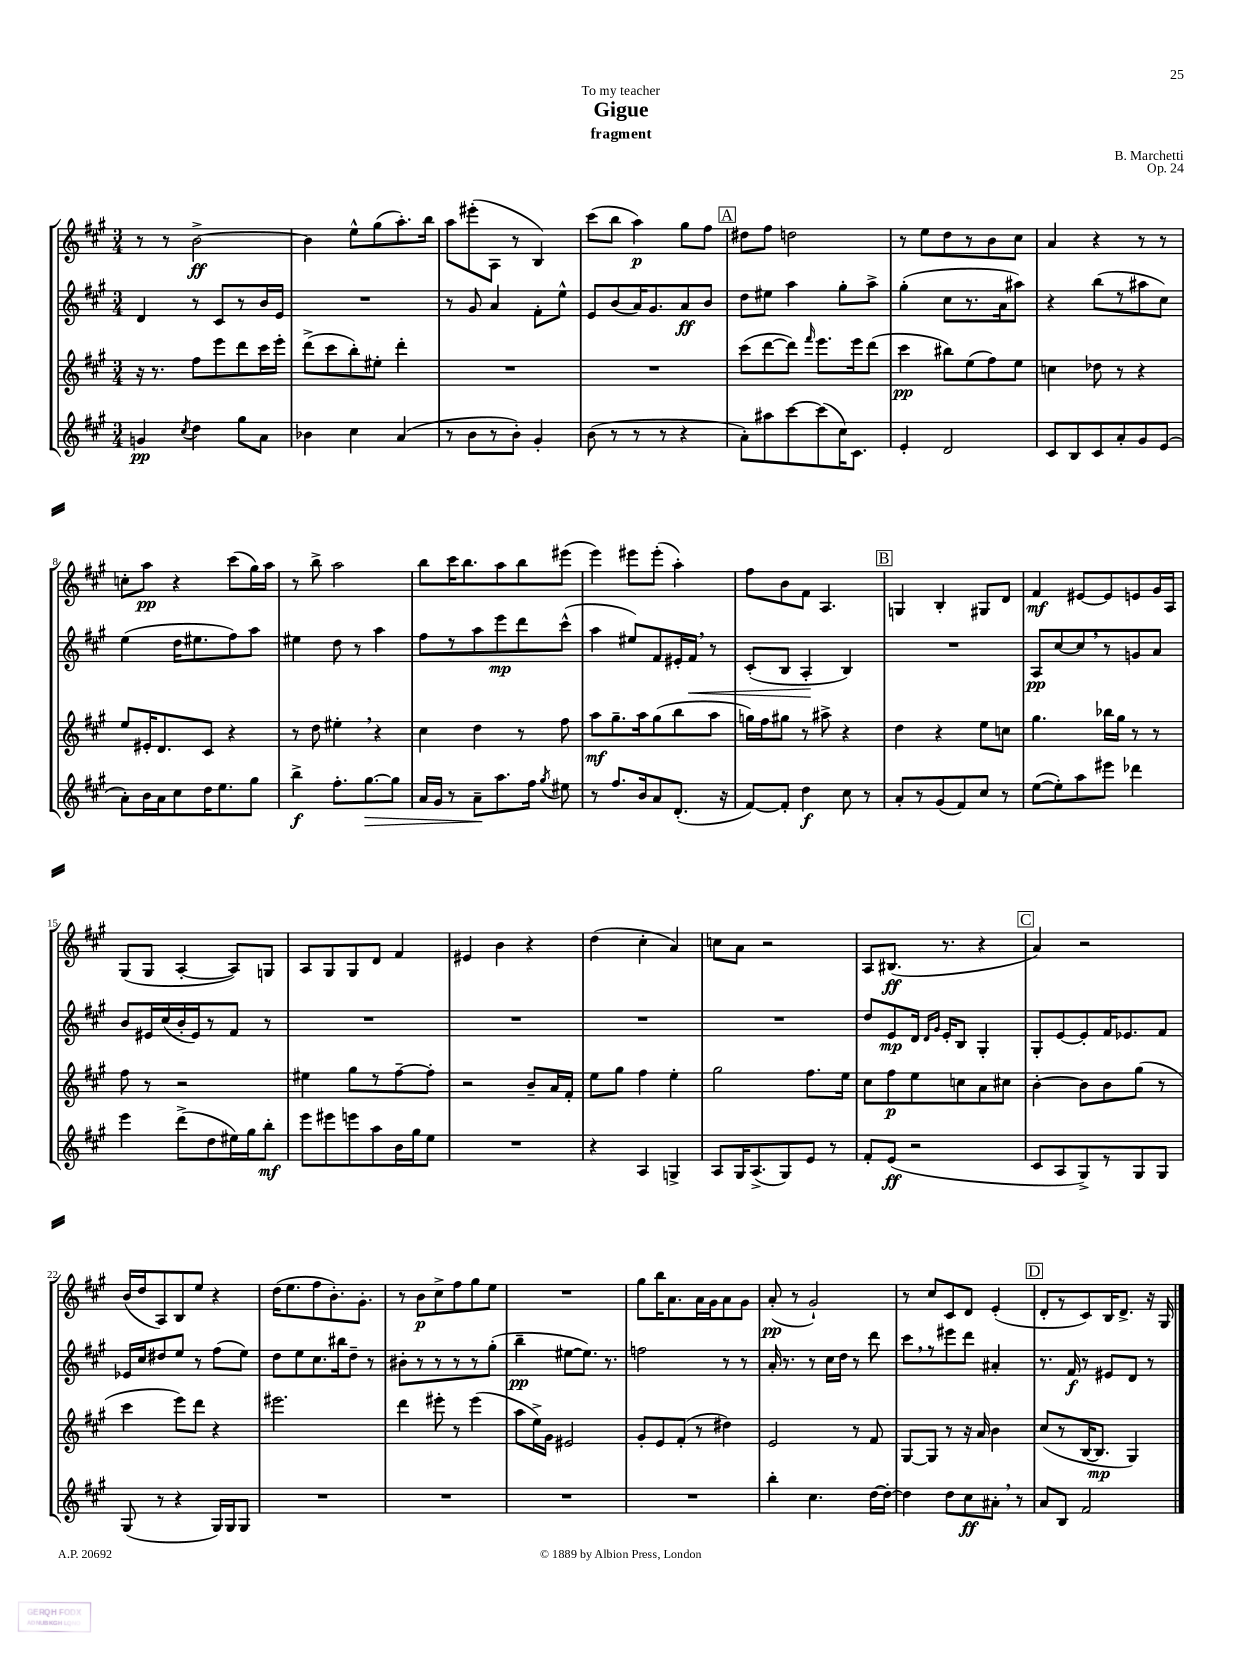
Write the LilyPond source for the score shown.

\header { title = "Gigue" composer = "B. Marchetti" subtitle = "fragment" dedication = "To my teacher" opus = "Op. 24" }
<<
\new StaffGroup <<
\new Staff = "s0" {
    \clef treble \key a \major \numericTimeSignature \time 3/4
    \autoBeamOff r8 r8 b'2~->\ff |
    b'4 e''8[-^ gis''8( a''8.-.) b''16] |
    a''8[ eis'''8-.( a8] r8 b4) |
    cis'''8[( b''8] a''4\p) gis''8[ fis''8] |
    \mark \markup { \box "A" } dis''8[ fis''8] d''2 |
    r8 e''8[ d''8 r8 b'8 cis''8] |
    a'4 r4 r8 r8 |
    c''8[-. a''8]\pp r4 cis'''8[( gis''16) a''16] |
    r8 b''8-> a''2 |
    b''8[ cis'''16 b''8. a''8 b''8 eis'''8]( |
    e'''4) eis'''8[ eis'''8]-.( a''4-.) |
    fis''8[ b'8 fis'8] a4. |
    \mark \markup { \box "B" } g4 b4-. gis8[ d'8] |
    fis'4\mf eis'8[~ eis'8 e'8 gis'16 a16] |
    gis8[( gis8] a4~-. a8[) g8] |
    a8[ gis8 gis8 d'8] fis'4 |
    eis'4 b'4 r4 |
    d''4( cis''4-. a'4) |
    c''8[ a'8] r2 |
    a8[ bis8.]\ff( r8. r4 |
    \mark \markup { \box "C" } a'4) r2 |
    b'16[( d''16 a8) b8 e''8] r4 |
    d''16[( e''8. fis''8 b'8.-.) gis'8.]-. |
    r8 b'8[\p cis''8-> fis''8 gis''8 e''8] |
    R2. |
    gis''8[ b''16 a'8. a'16 gis'16 a'8 gis'8] |
    a'8-.\pp( r8 gis'2-!) |
    r8 cis''8[ cis'8 d'8] e'4-.( |
    \mark \markup { \box "D" } d'8[-. r8 cis'8) b16 d'8.]-> r16 gis16 \bar "|." |
}
\new Staff = "s1" {
    \clef treble \key a \major \numericTimeSignature \time 3/4
    \autoBeamOff d'4 r8 cis'8[ r8 b'16 e'16] |
    R2. |
    r8 gis'8 a'4 fis'8[-. e''8]-^ |
    e'8[ b'8( a'16) gis'8. a'8\ff b'8] |
    \mark \markup { \box "A" } d''8[ eis''8] a''4 gis''8[-. a''8]-> |
    gis''4-.( cis''8[ r8. a'16 ais''8]) |
    r4 b''8[( r8 ais''8 cis''8]) |
    e''4( d''16[ eis''8. fis''8) a''8] |
    eis''4 d''8 r8 a''4 |
    fis''8[ r8 a''8 e'''8\mp d'''8 cis'''8]-^( |
    a''4 eis''8[) fis'8 eis'16-. fis'16]\< \breathe r8 |
    cis'8[-.( b8] a4-.\! b4) |
    \mark \markup { \box "B" } R2. |
    a8[\pp cis''8~ cis''8 \breathe r8 g'8 a'8] |
    b'8[ eis'16 cis''16( b'16-. eis'16) r8 fis'8] r8 |
    R2. |
    R2. |
    R2. |
    R2. |
    d''8[ e'8\mp d'16] \grace { d'16[ gis'16] } e'16[-. b8] gis4-. |
    \mark \markup { \box "C" } gis8[-. e'8~ e'8-. fis'16 ees'8. fis'8] |
    ees'16[ cis''16 dis''8 e''8] r8 fis''8[( e''8]) |
    d''8[ e''8 cis''8. bis''16 d''8]-- r8 |
    bis'8[-. r8 r8 r8 r8 gis''8]-.( |
    b''4--\pp eis''8[~ eis''8.]) r8. |
    f''2 r8 r8 |
    a'16-. r8. r8 cis''16[ d''16] r8 d'''8 |
    cis'''8[ \breathe r8 eis'''8 d'''8] ais'4-. |
    \mark \markup { \box "D" } r8. fis'16\f r8 eis'8[ d'8] r8 \bar "|." |
}
\new Staff = "s2" {
    \clef treble \key a \major \numericTimeSignature \time 3/4
    \autoBeamOff r16 r8. fis''8[ e'''8 d'''8 cis'''16 e'''16]-. |
    d'''8[->( cis'''8 b''8-.) eis''8]-. d'''4-. |
    R2. |
    R2. |
    \mark \markup { \box "A" } cis'''8[( d'''8~ d'''8]) \grace { fis'''16 } e'''8.[ e'''16 d'''8]( |
    cis'''4\pp bis''8[) e''8( fis''8) e''8] |
    c''4 des''8 r8 r4 |
    e''8[ eis'16-. d'8. cis'8] r4 |
    r8 d''8 eis''4-. \breathe r4 |
    cis''4 d''4 r8 fis''8 |
    a''8[\mf gis''8.-- a''16 gis''8( b''8 a''8] |
    g''16[) fis''16 gis''8] r8 ais''8-> r4 |
    \mark \markup { \box "B" } d''4 r4 e''8[ c''8] |
    gis''4. bes''16[ gis''16] r8 r8 |
    fis''8 r8 r2 |
    eis''4 gis''8[ r8 fis''8~-- fis''8]-. |
    r2 b'8[-- a'16 fis'16]-. |
    e''8[ gis''8] fis''4 e''4-. |
    gis''2 fis''8.[ e''16] |
    cis''8[ fis''8\p e''8 c''8 a'8 cis''8] |
    \mark \markup { \box "C" } b'4~-. b'8[ b'8 gis''8]( r8 |
    cis'''4 e'''8[) d'''8] r4 |
    eis'''2. |
    d'''4 eis'''8-. r8 eis'''4( |
    a''8[ e''16->) gis'16] eis'2 |
    gis'8[-. e'8 fis'8]-.( r8 dis''4) |
    e'2 r8 fis'8 |
    gis8[~ gis8] r8 r16 a'16 b'4 |
    \mark \markup { \box "D" } cis''8[( r8 b16~ b8.]\mp gis4) \bar "|." |
}
\new Staff = "s3" {
    \clef treble \key a \major \numericTimeSignature \time 3/4
    \autoBeamOff g'4\pp \acciaccatura { cis''8 } d''4 gis''8[ a'8] |
    bes'4 cis''4 a'4( |
    r8 b'8[ r8 b'8]-.) gis'4-. |
    b'8( r8 r8 r8 r4 |
    \mark \markup { \box "A" } a'8[-.) ais''8 cis'''8~ cis'''8( cis''16) cis'8.] |
    e'4-. d'2 |
    cis'8[ b8 cis'8 a'8-. gis'8 e'8]( |
    a'8[-.) b'16 a'16 cis''8 d''16 e''8. gis''8] |
    b''4->\f fis''8.[-. gis''8.~\> gis''8] |
    a'16[ gis'16] r8 a'8[--\! a''8. fis''16] \acciaccatura { gis''8 } eis''8 |
    r8 fis''8.[ b'16 a'8 d'8.]-.( r16 |
    fis'8[~) fis'8]-. d''4\f cis''8 r8 |
    \mark \markup { \box "B" } a'8[-. r8 gis'8( fis'8) cis''8] r8 |
    e''8[~( e''8-.) a''8 eis'''8] des'''4 |
    e'''4 d'''8[->( d''8 eis''16) gis''16 b''8]-.\mf |
    e'''8[ eis'''8 e'''8 a''8 b'16 gis''16 e''8] |
    R2. |
    r4 a4 g4-> |
    a8[ gis16 a8.->( gis8) e'8] r8 |
    fis'8[-. e'8]\ff( r2 |
    \mark \markup { \box "C" } cis'8[ a8 gis8->) r8 gis8 gis8] |
    gis8( r8 r4 gis16[) gis16 gis8] |
    R2. |
    R2. |
    R2. |
    R2. |
    b''4-. cis''4. d''16[~ d''16]~-. |
    d''4 d''8[ cis''8\ff ais'8]-. \breathe r8 |
    \mark \markup { \box "D" } a'8[ b8] fis'2 \bar "|." |
}
>>
>>
